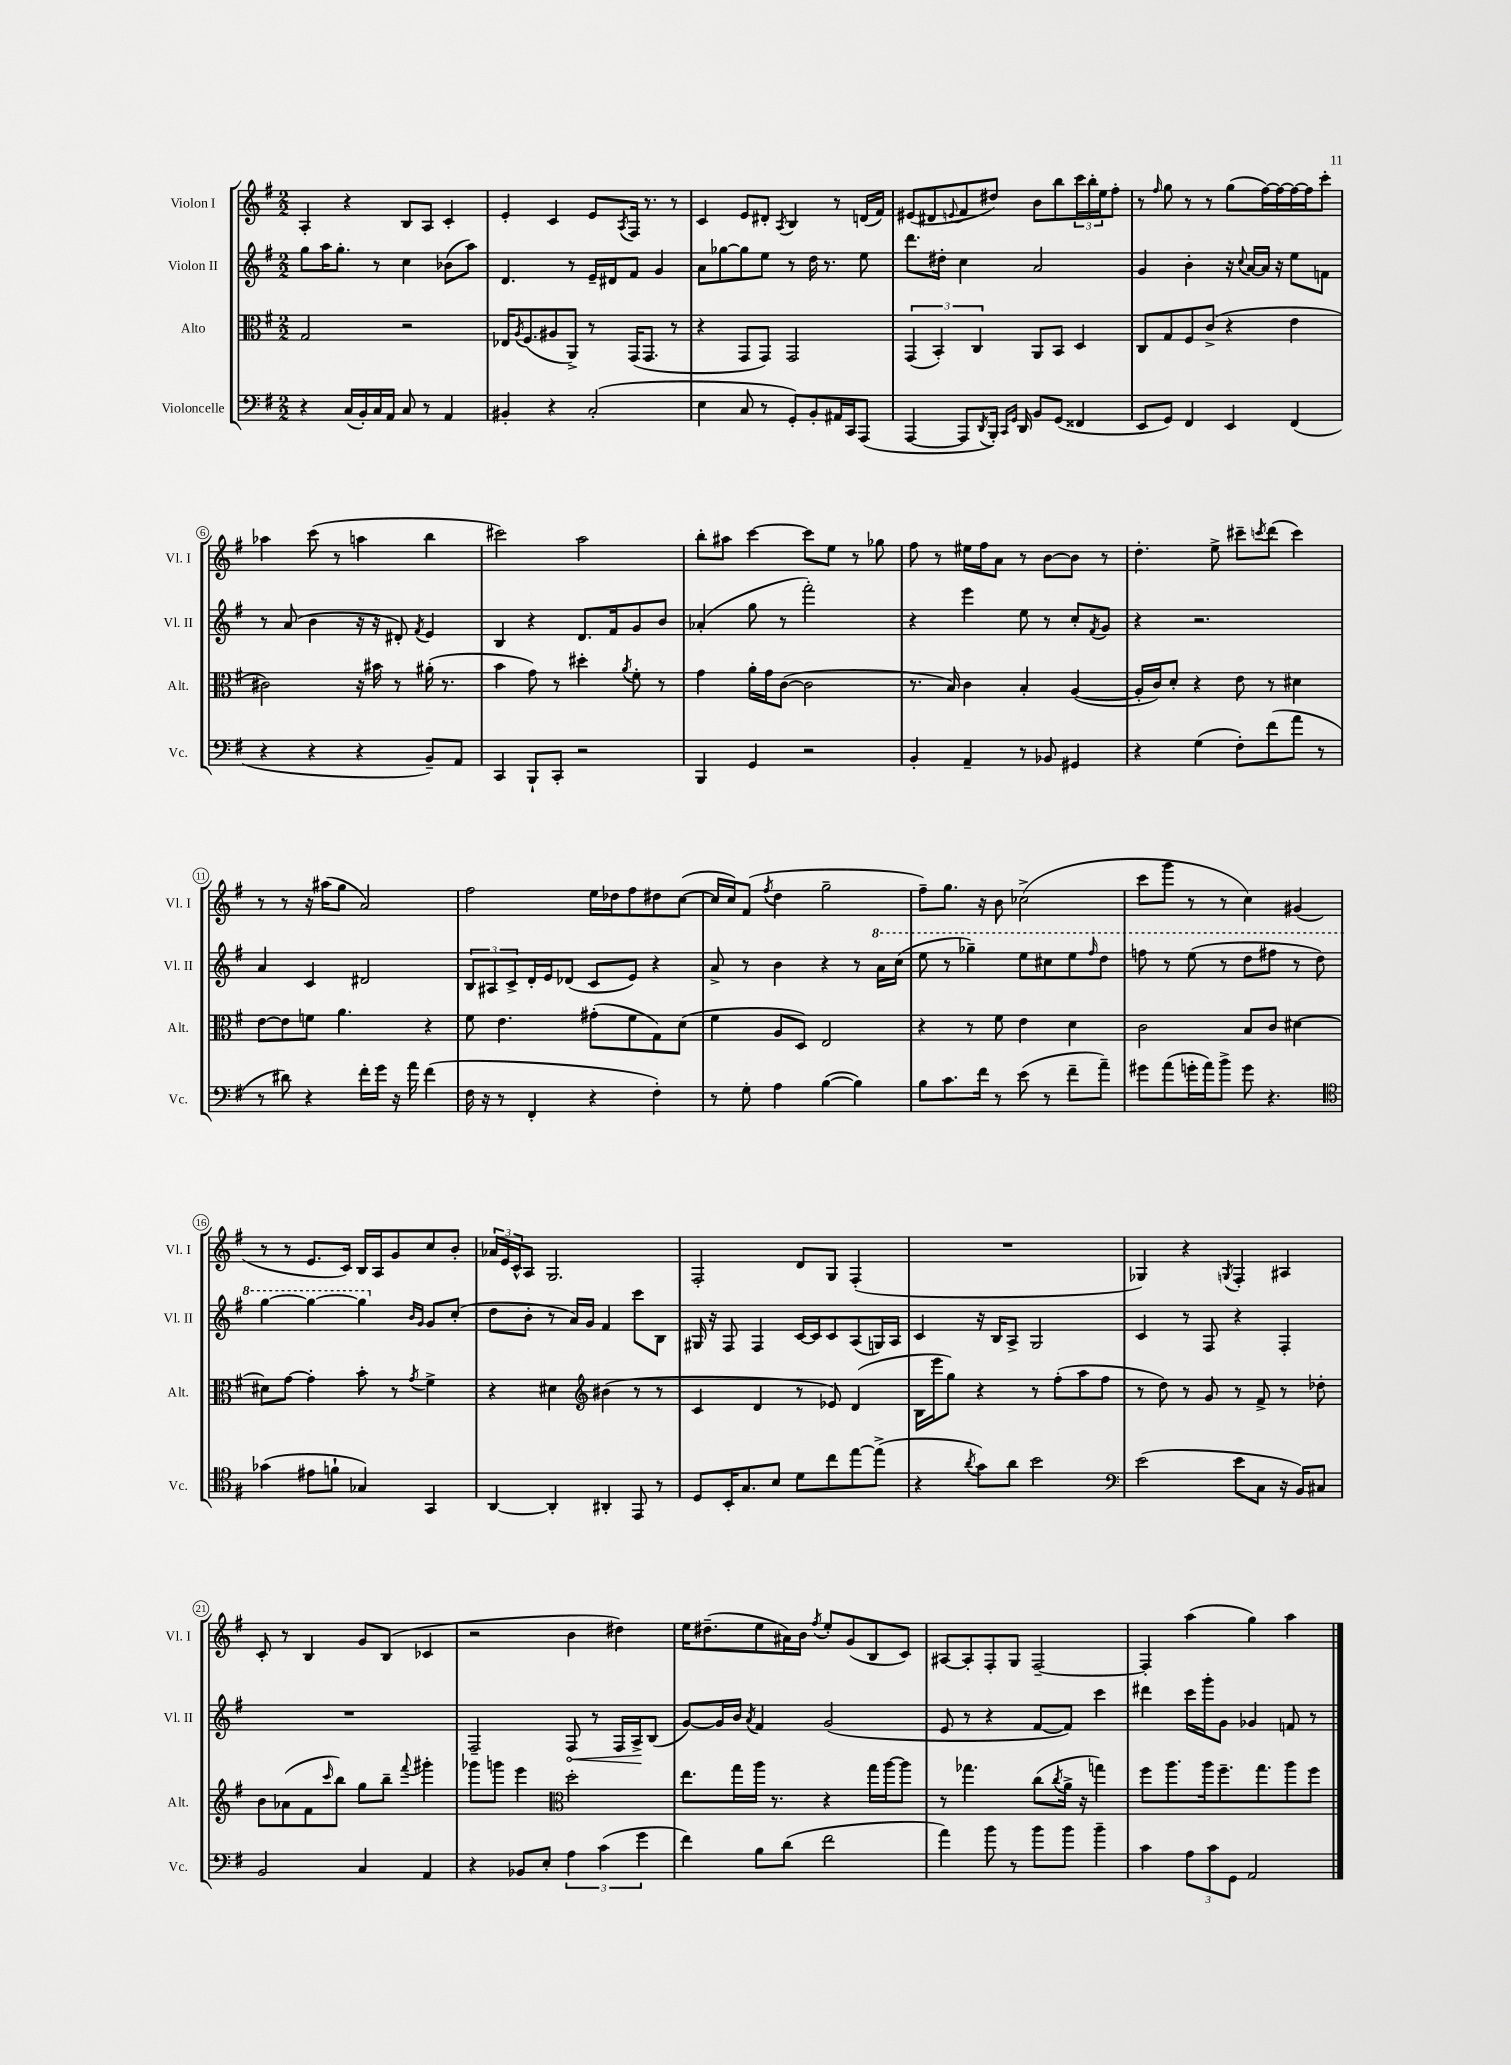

**kern	**kern	**kern	**kern
*staff4	*staff3	*staff2	*staff1
*clefF4	*clefC3	*clefG2	*clefG2
*k[f#]	*k[f#]	*k[f#]	*k[f#]
*M2/2	*M2/2	*M2/2	*M2/2
4r	2G	8gg	4A'
.	.	16aa	.
.	.	8.gg'	.
(16C	.	.	4r
16BB')	.	.	.
16C	.	8r	.
16AA	.	.	.
8C	2r	4cc	8B
8r	.	.	8A
4AA	.	(8b-	4c'
.	.	8aa)	.
=	=	=	=
4BB#'	16E-	4.d	4e'
.	8qA	.	.
.	(8.F#	.	.
4r	8A#	.	4c
.	8AA^)	8r	.
(2C'	8r	16e~	8e
.	.	16d#	.
.	.	.	8qA
.	(16GG	8f#	16F#
.	8.GG	.	8.r
.	.	4g	.
.	8r	.	8r
=	=	=	=
4E	4r	8a	4c
.	.	[8gg-	.
8C	8GG	8gg-]	8e
8r	8GG)	8ee	8d#'
.	.	.	8qA
8GG')	2GG	8r	4B
8BB'	.	16dd	.
.	.	8.r	.
16AA#	.	.	8r
16CC	.	.	.
(8AAA	.	8ee	(16d
.	.	.	16f#)
=	=	=	=
[4AAA	(6GG	8.ddd	(8e#
.	.	.	8d#
.	6BB')	.	.
.	.	16dd#'	.
.	.	.	8qqe
8AAA]	.	4cc	8f#
.	6C	.	.
8qDD	.	.	.
16BBB')	.	.	8dd#)
16qqCC	.	.	.
16qqGG	.	.	.
16DD	.	.	.
8BB	8AA	2a	8b
(8GG	8BB	.	8bb
4FF##	4D	.	24ccc
.	.	.	24bb'
.	.	.	24ee
.	.	.	8ff#'
=	=	=	=
8EE	8C	4g	8r
.	.	.	16qqff#
8GG)	8G	.	8gg
4FF#	8F#	4b'	8r
.	(8c^	.	8r
4EE	4r	16r	(8gg
.	.	8qqcc	.
.	.	[16a	.
.	.	16a]	[16ff#)
.	.	16r	16ff#_
(4FF#	4e	8ee	16ff#_
.	.	.	16ff#]
.	.	8f	8ccc'
=	=	=	=
4r	2c#)	8r	4aa-
.	.	(8a	.
4r	.	4b	(8ccc
.	.	.	8r
4r	16r	16r	4aa
.	16b#	16r	.
.	8r	8d#')	.
.	.	8qf#	.
8BB~)	(16a#'	4e	4bb
.	8.r	.	.
8AA	.	.	.
=	=	=	=
4CC	4b	4B	2ccc#)
8BBB`	8g)	4r	.
8CC'	8r	.	.
2r	4dd#'	8.d	2aa
.	.	16f#	.
.	8qa	.	.
.	8f#'	8g	.
.	8r	8b	.
=	=	=	=
4BBB	4g	(4a-'	8bb'
.	.	.	8aa#
4GG	16a'	8gg	[4ccc
.	16g	.	.
.	([8c	8r	.
2r	2c]	2fff#')	8ccc]
.	.	.	8ee
.	.	.	8r
.	.	.	8gg-
=	=	=	=
4BB'	8.r	4r	8ff#
.	.	.	8r
.	16B)	.	.
4AA~	4c	4eee	16ee#
.	.	.	16ff#
.	.	.	8a
8r	4B'	8ee	8r
8BB-	.	8r	[8b
4GG#	([4A	8cc'	8b]
.	.	8qf#	.
.	.	8g	8r
=	=	=	=
4r	16A']	4r	4.dd'
.	16c)	.	.
.	8d'	.	.
(4G	4r	2.r	.
.	.	.	8ee^
8F#')	8e	.	8ccc#~
.	.	.	8qccc
(8f#	8r	.	(8ddd
8a	4d#	.	4ccc)
8r	.	.	.
=	=	=	=
8r	[8e	4a	8r
8d#)	8e]	.	8r
4r	8f	4c	16r
.	.	.	(16aa#
.	4.a	.	8gg
16f#'	.	2d#	2a)
16g	.	.	.
16r	.	.	.
16a	.	.	.
(4f#	4r	.	.
=	=	=	=
16F#	8f#	12B	2ff#
16r	.	.	.
.	.	12A#	.
8r	4.e	.	.
.	.	12c^	.
4FF#'	.	16d'	.
.	.	16e	.
.	.	(8d-	.
4r	(8g#'	8c	16ee
.	.	.	16dd-
.	8f#	8e)	8ff#
4F#')	8G)	4r	8dd#
.	(8d	.	([8cc
=	=	=	=
8r	4f#	8a^	16cc]
.	.	.	16cc)
8G'	.	8r	(8f#
.	.	.	8qff#
4A	8A	4b	4dd
.	8D)	.	.
([4B	2E	4r	2gg~
4B])	.	8r	.
.	.	16aa	.
.	.	(16ccc	.
=	=	=	=
8B	4r	8eee	8ff#~)
8.c	.	8r	8.gg
.	8r	4ggg-~)	.
16f#	.	.	16r
8r	8f#	.	8b
(8e	4e	8eee	(2cc-^
8r	.	8ccc#	.
8f#~	4d	8eee	.
.	.	16qqfff#	.
8a~)	.	8ddd	.
=	=	=	=
8g#	2c	8fff	8ccc
(8a	.	8r	8ggg
16g'	.	(8eee	8r
16a)	.	.	.
8b^	.	8r	8r
8g	8B	8ddd	4cc)
4.r	8c	8fff#	.
.	[4d#	8r	(4g#
.	.	8ddd)	.
=	=	=	=
*clefC4	*	*	*
(4g-	8d#]	[4ggg	8r
.	[8g	.	8r
8e#	4g']	4ggg_	8.e
8f`	.	.	.
.	.	.	16c)
4G-)	8b'	4ggg]	16B
.	.	.	16A
.	8r	.	8g
.	.	16qqb	.
.	8qg	16qqg	.
4GG	4f#^	8g	8cc
.	.	(8cc'	8b'
=	=	=	=
[4AA	4r	8dd	24a-
.	.	.	24e
.	.	.	24c^^
.	.	8b'	8A
4AA']	4d#	8r	2.G
.	.	16a)	.
.	.	16g	.
*	*clefG2	*	*
4AA#'	(4b#	4f#	.
8EE	8r	8ccc	.
8r	8r	8B	.
=	=	=	=
8D	4c	16G#	2F#'
.	.	16r	.
16BB'	.	8F#	.
8.G	.	.	.
.	4d	4F#	.
8B	.	.	.
8d	8r	[16c	8d
.	.	16c]	.
8cc	8e-)	8c	8G
[8ee	(4d	(8A	(4F#'
(8ee^]	.	16G)	.
.	.	16A	.
=	=	=	=
4r	16B	4c	1r
.	16eee	.	.
.	8gg)	.	.
8qa	.	.	.
8g)	4r	16r	.
.	.	16B	.
8a	.	8A^	.
2b	8r	2G	.
.	(8ff#'	.	.
.	8aa	.	.
.	8ff#	.	.
=	=	=	=
*clefF4	*	*	*
(2e	8r	4c	4G-)
.	8dd)	.	.
.	8r	8r	4r
.	8g	8F#	.
.	.	.	8qG
8e	8r	4r	4F#'
8C	8f#^	.	.
16r	8r	4F#'	4A#
16BB)	.	.	.
8C#	8dd-'	.	.
=	=	=	=
2BB	8b	1r	8c'
.	(8a-	.	8r
.	8f#	.	4B
.	16qqccc	.	.
.	8bb)	.	.
4C	8gg	.	8g
.	8bb~	.	(8B
.	8qqfff#	.	.
4AA	4ggg#'	.	4c-
=	=	=	=
4r	8ggg-	2F#~	2r
.	8ggg	.	.
8BB-	4eee	.	.
8E'	.	.	.
*	*clefC3	*	*
6A	2dd'	8F#	4b
.	.	8r	.
(6c	.	.	.
.	.	16F#	4dd#)
.	.	16A^	.
6g	.	.	.
.	.	(8B	.
=	=	=	=
4f#)	8.ee	[8g)	16ee
.	.	.	(8.dd#~
.	.	16g]	.
.	16gg	16b	.
.	.	8qa	.
8B	16aa	4f#	8ee
.	8.r	.	.
(8d	.	.	16a#)
.	.	.	16b
.	.	.	8qff#
2f#	4r	(2g	8ee'
.	.	.	(8g
.	16gg	.	8B
.	[16aa	.	.
.	8aa]	.	8c)
=	=	=	=
4a)	8r	8e	[8A#
.	4.gg-	8r	8A#']
8b	.	4r	8F#'
8r	.	.	8G
8b	(8cc	[8f#	[2F#~
.	8qcc	.	.
8b	16a^	8f#])	.
.	16r	.	.
4b~	4gg)	4ccc	.
=	=	=	=
4c	8ff#	4ddd#	4F#']
.	8.aa	.	.
12A	.	16ccc	(4aa
.	16aa	16ggg'	.
12c	.	.	.
.	8.ff#~	8g	.
12GG	.	.	.
2AA	.	4g-	4gg)
.	8.gg	.	.
.	8aa	8f	4aa
.	8ff#	8r	.
==	==	==	==
*-	*-	*-	*-
